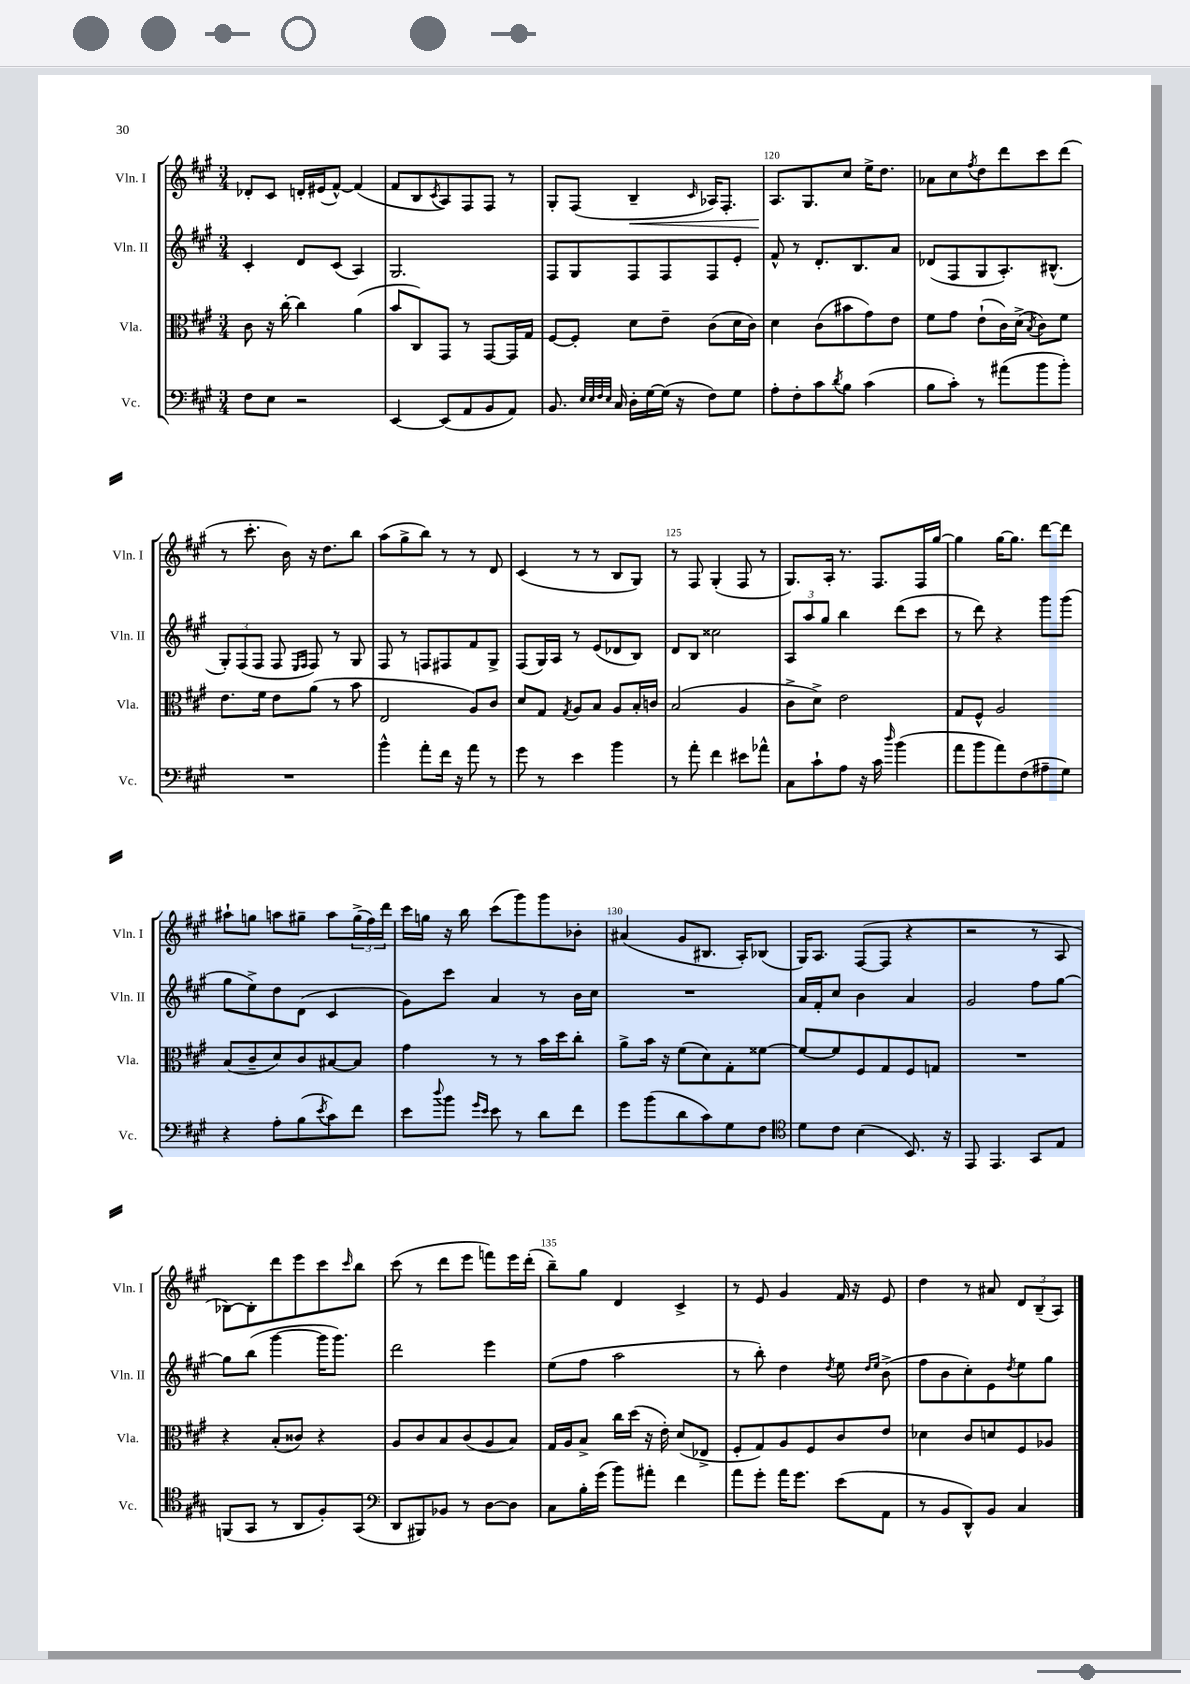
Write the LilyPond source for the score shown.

<<
\new StaffGroup <<
\new Staff = "s0" \with { instrumentName = "Vln. I" shortInstrumentName = "Vln. I" } {
    \clef treble \key a \major \numericTimeSignature \time 3/4
    des'8-. cis'8 d'16-. eis'16( fis'8~-^) fis'4( |
    fis'8 b8 \acciaccatura { cis'8 } a8) fis8 fis8 r8 |
    gis8-. fis8( b4--\< \grace { cis'16 } aes16) fis8.-. |
    a8.\! gis8. cis''8 e''16-> d''8. |
    aes'8 cis''8 \acciaccatura { fis''8 } d''8 d'''8 cis'''8 d'''8( |
    r8 cis'''8.-. b'16) r16 d''8. b''8 |
    a''8( gis''8-> b''8) r8 r8 d'8 |
    cis'4( r8 r8 b8 gis8) |
    r8 fis8 gis4-.( fis8 r8 |
    gis8.) a16-. r8. fis8. fis16 gis''16~ |
    gis''4 gis''16~ gis''8. d'''8~ d'''8 |
    ais''8-! g''8 a''8 gis''8-- a''8 \tuplet 3/2 { gis''16->( fis''16) d'''16 } |
    cis'''16 g''16 r16 b''16 cis'''8( gis'''8) gis'''8 bes'8-. |
    ais'4( gis'8 bis8. a16-.) bes8( |
    gis16) a8. fis8~( fis8 r4 |
    r2 r8 a8 |
    bes8~) bes8-. d'''8 e'''8 cis'''8 \grace { cis'''16 } b''8 |
    cis'''8( r8 d'''8 e'''8 f'''8) e'''16 d'''16-.( |
    b''8--) gis''8 d'4 cis'4-> |
    r8 e'8 gis'4 fis'16 r16 e'8 |
    d''4 r8 ais'8 \tuplet 3/2 { d'8 b8--( a8) } \bar "|." |
}
\new Staff = "s1" \with { instrumentName = "Vln. II" shortInstrumentName = "Vln. II" } {
    \clef treble \key a \major \numericTimeSignature \time 3/4
    cis'4-. d'8 cis'8( a4) |
    gis2. |
    fis8 gis8 fis8 fis8 fis8 e'8-. |
    fis'8-^ r8 d'8.-. b8. a'8 |
    des'8( fis8 gis8 a8.-.) bis8.-^( |
    \tuplet 3/2 { gis8-.) fis8( fis8 } fis8 \grace { e16 fis16 } fis8) r8 gis8 |
    fis8 r8 f8 fis8 fis'8 gis8-> |
    fis8( gis16) a16 r8 e'8( des'8 b8) |
    d'8 b8 cisis''2 |
    \tuplet 3/2 { a8 a''8 gis''8 } b''4 d'''8( cis'''8 |
    r8 d'''8) r4 gis'''8 gis'''8( |
    gis''8 e''8->) d''8 d'8( cis'4 |
    gis'8) cis'''8 a'4 r8 b'16 cis''16 |
    R2. |
    a'16 fis'16-. cis''8 b'4 a'4 |
    gis'2 fis''8 gis''8~ |
    gis''8 b''8( gis'''4~ gis'''16 gis'''8.) |
    d'''2 e'''4 |
    e''8( fis''8 a''2 |
    r8 b''8-.) d''4 \acciaccatura { d''8 } e''8 \grace { d''16 e''16 } b'8->( |
    fis''8 b'8 cis''8-.) e'8 \acciaccatura { d''8 } e''8 gis''8 \bar "|." |
}
\new Staff = "s2" \with { instrumentName = "Vla." shortInstrumentName = "Vla." } {
    \clef alto \key a \major \numericTimeSignature \time 3/4
    cis'8 r16 cis''16~-. cis''4 a'4( |
    b'8 cis8) gis,8 r8 gis,8~ gis,16 gis16 |
    fis8~ fis8-. d'8 e'8-- cis'8( d'16 cis'16) |
    d'4 cis'8( bis'8 gis'8) e'8 |
    fis'8 gis'8 e'8-!( cis'16) d'16->( \acciaccatura { b8 } cis'8) fis'8 |
    e'8. fis'16 e'8 a'8( r8 b'8 |
    e2 a8) cis'8 |
    d'8 gis8 \acciaccatura { gis8 } a8 b8 a8 b16-. c'16 |
    b2( a4 |
    cis'8-> d'8->) e'2 |
    gis8 fis8-^ a2 |
    b8( cis'8-- d'8) cis'8 bis8~ bis8 |
    gis'4 r8 r8 b'16 d''16 cis''8-. |
    a'8-> b'16 r16 fis'8( d'8) gis8-. fisis'8~ |
    fisis'8~ fisis'8 fis8 gis8 fis8 g8 |
    R2. |
    r4 b8-.( cisis'8) r4 |
    a8 cis'8 b8 cis'8( a8 b8) |
    gis16 a16 b8-> cis''16 d''16( r16 e'16-.) d'8( ees8-> |
    fis8-. gis8) a8 fis8 cis'8 e'8 |
    des'4 cis'8 d'8 fis8 aes8 \bar "|." |
}
\new Staff = "s3" \with { instrumentName = "Vc." shortInstrumentName = "Vc." } {
    \clef bass \key a \major \numericTimeSignature \time 3/4
    fis8 e8 r2 |
    e,4~ e,8( a,8 b,8 a,8) |
    b,8. \grace { e32 e32 fis32 e32 } cis16 d16-. gis16~ gis16( r16 fis8) gis8 |
    a8-. fis8-. cis'8 \acciaccatura { d'8 } b8 cis'4( |
    b8 cis'8-.) r8 ais'8( b'8 b'8-.) |
    R2. |
    b'4-^ a'8-. fis'16 r16 a'8 r8 |
    gis'8 r8 e'4 b'4 |
    r8 a'8-. fis'4 eis'8 aes'8-^ |
    cis8 cis'8-! a8 r16 cis'16 \grace { d''16 } b'4( |
    a'8 b'8 a'8) fis8( ais8-- gis8) |
    r4 a8-. b8( \acciaccatura { e'8 } cis'8) fis'8 |
    e'8 \appoggiatura { d''8 } b'8 \grace { gis'16 e'16 } e'8 r8 d'8 fis'8 |
    gis'8 b'8( d'8 cis'8) gis8 fis8 |
    \clef tenor d'8 cis'8 b4( b,8.) r16 |
    e,8 e,4. gis,8 e8 |
    f,8( gis,8 r8 a,8 fis8-.) gis,8( |
    \clef bass d,8 bis,,8) bes,8 r8 d8~ d8 |
    cis8 b16-. gis'16( b'8) ais'8-. fis'4 |
    a'8 gis'8-. a'16 gis'8. e'8( a,8 |
    r8 b,8 d,8-^) b,8 cis4 \bar "|." |
}
>>
>>
\layout { \context { \Score currentBarNumber = #117 \override BarNumber.break-visibility = ##(#f #t #t) barNumberVisibility = #(every-nth-bar-number-visible 5) } }
